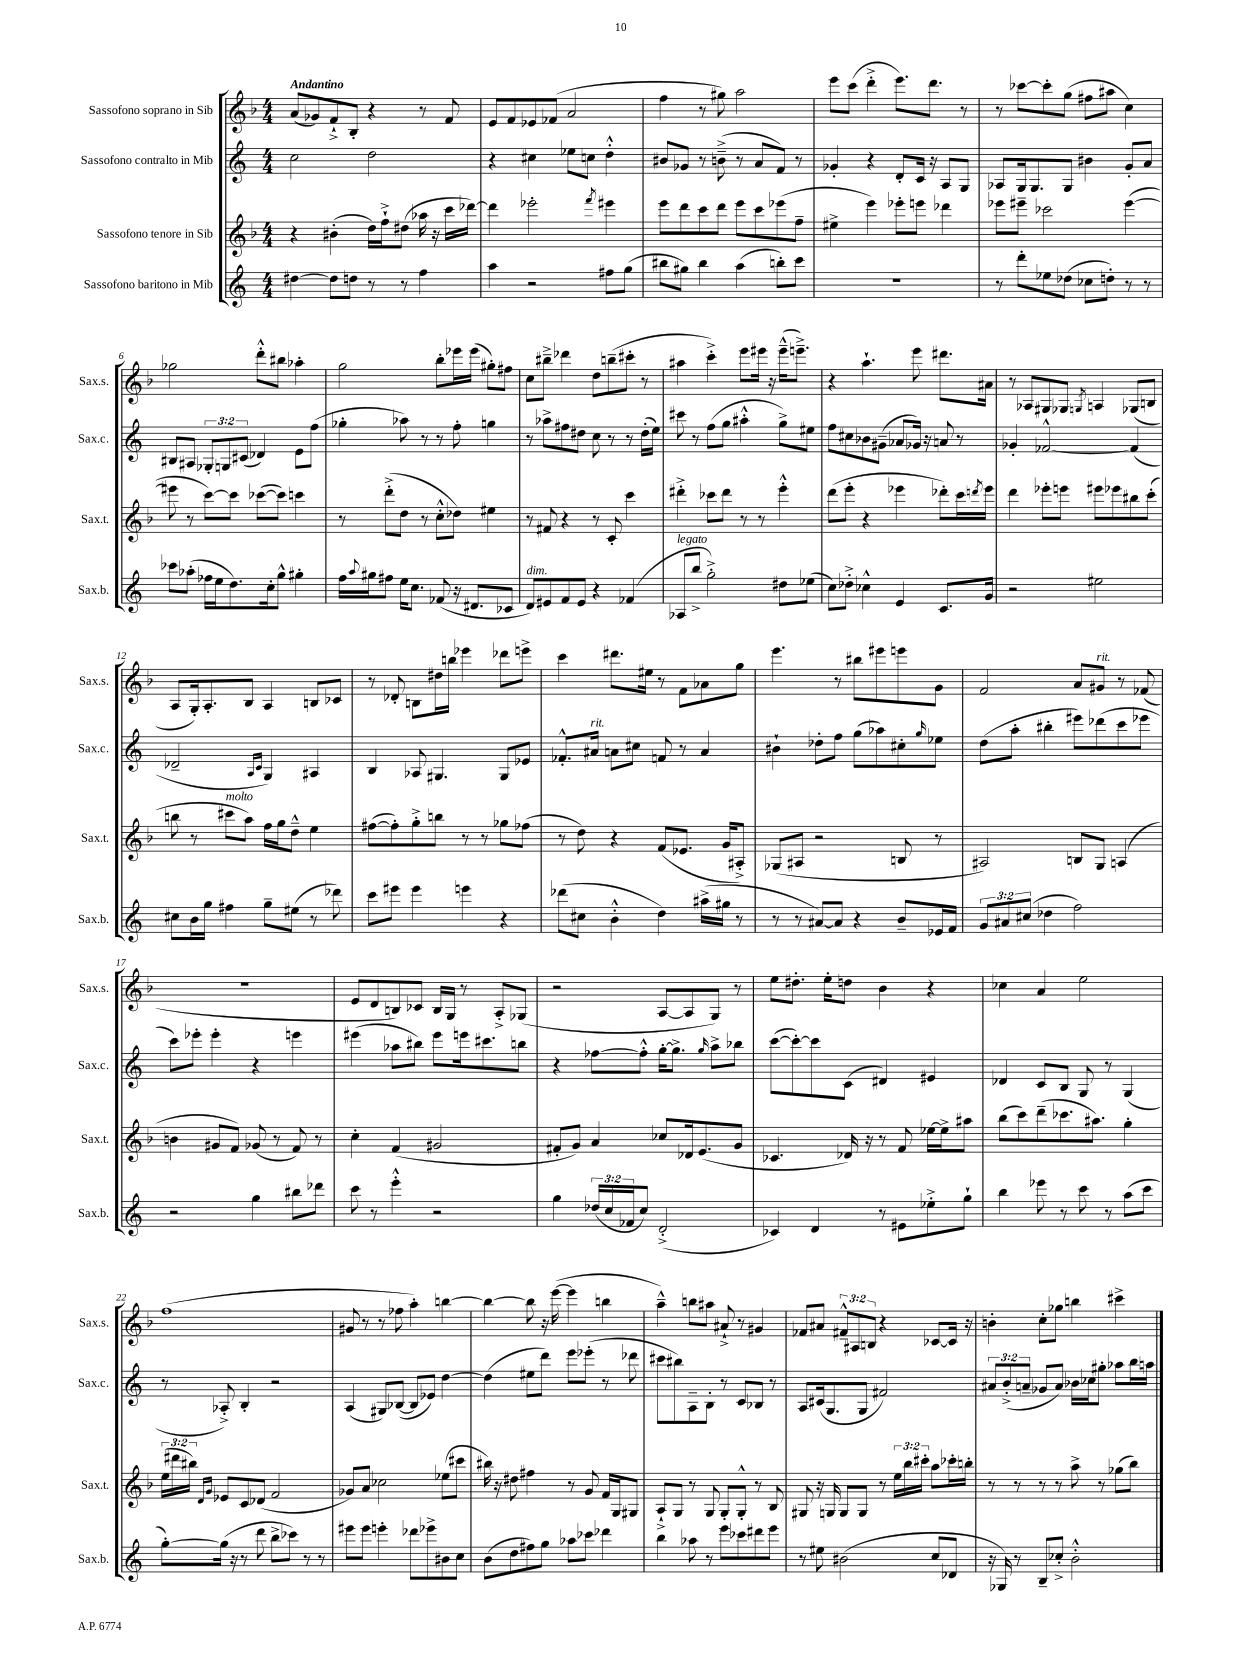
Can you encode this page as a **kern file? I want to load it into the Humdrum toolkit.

**kern	**kern	**kern	**kern
*staff4	*staff3	*staff2	*staff1
*clefG2	*clefG2	*clefG2	*clefG2
*k[]	*k[b-]	*k[]	*k[b-]
*M4/4	*M4/4	*M4/4	*M4/4
[4dd#	4r	2cc	(8a
.	.	.	8g-)
8dd#]	(4b#'	.	8f`^
8dd	.	.	8B-'
8r	16dd)	2dd	4r
.	16ff`^	.	.
8r	(8dd#	.	.
4ff	16aa-	.	8r
.	16r	.	.
.	16ccc	.	8f
.	[16ddd-)	.	.
=	=	=	=
4aa	4ddd-]	4r	8e
.	.	.	8f
2r	2eee-'	4cc#	8e-
.	.	.	(8f-
.	.	8ee-	2a
.	.	8cc	.
.	8qfff	.	.
8ff#	4eee#	4dd'^^	.
(8gg	.	.	.
=	=	=	=
8bb#	8eee	8b#	4ff
8gg#)	8ddd	8g-	.
4bb#	8ccc	8r	8r
.	8ddd	(8b~^	8gg#)
(4aa	8eee	8r	2aa
.	8ccc	8a	.
8bb')	(8eee-	8f)	.
8ccc	8ff~	8r	.
=	=	=	=
1r	4ee#^	4g-'	8eee
.	.	.	(8ccc
.	4eee)	4r	4ddd'^
.	8eee-'	8d'	8.eee)
.	8eee	16c	.
.	.	16r	8.ddd
.	4ddd-	8A	.
.	.	8G	8r
=	=	=	=
8r	8eee-	8A-	8r
8ddd'	8eee#~	16G	[8ccc-
.	.	8.G	.
8ee-	2ccc-	.	8ccc-']
(8dd-	.	8G	(8gg
8cc-	.	4b#	8ff#
8dd')	.	.	8aa#
8r	([4eee#	8g'	4cc)
8r	.	8a	.
=	=	=	=
8ccc-	8eee#]	8B#	2gg-
(8aa-'	8r	8A#	.
16ff-	[8ccc)	12G-'	.
16ee	.	.	.
.	.	12G	.
8.dd)	8ccc]	.	.
.	.	(12c#	.
.	([8ccc-	4d-)	8ddd'^^
16cc'	.	.	.
8gg^^	8ccc-])	.	8bb#
4gg#'	4ccc	8e	4aa-'
.	.	(8ff	.
=	=	=	=
16ff	8r	4gg-'	2gg
8qqaa	.	.	.
16gg#	.	.	.
8ff#	(8ddd'^	.	.
16ee	8dd	8aa-)	.
8.cc	.	.	.
.	8r	8r	.
(8f-	8cc'^^	8r	8bb-'
16r	8dd-)	8ff'	16eee-
8.d#	.	.	(16eee-
.	4ee#	4gg	8gg#')
8c-	.	.	8ff#
=	=	=	=
8d)	8r	8r	8cc
8e#	8f#	8aa-^	8bb#~^
8f	4r	8ff#	4ddd-
8e#	.	8dd#	.
4r	8r	8cc	8dd
.	8c'	8r	(8bb~
(4f-	4ccc	8r	8ccc#'
.	.	(16dd#'	8r
.	.	16ee)	.
=	=	=	=
8A-	4ddd#'^	8ccc#	4aa#
8bb^	.	8r	.
2gg'^)	8ccc-	(8ff	4ccc'^)
.	8ddd#	8gg	.
.	8r	4aa#'^^	8eee
.	8r	.	16eee#
.	.	.	16r
8dd#	4eee'^^	8gg^)	(16eee#~^^
.	.	.	8.eee~^)
(8ee-	.	8ee#	.
=	=	=	=
8cc)	(8ddd	8ff	4r
8dd-'^	8eee'	8cc#	.
4cc-^^	4r	8b-	4.aa`
.	.	(8g#~	.
4e	4eee-	8a-	.
.	.	16g-)	8eee
.	.	16r	.
8.c	8ddd-')	8a	8.ddd#
.	16ccc	8r	.
.	8qddd	.	.
16g	16eee-	.	16a#
=	=	=	=
2r	4ddd	4g-'	8r
.	.	.	8A-
.	8eee-'	[2f-^^	8G#
.	8eee	.	8G-
.	.	.	8qG
2ee#	8eee#	.	4A
.	8eee-	.	.
.	8bb#	(4f-]	(8G-
.	(8ccc'	.	8B
=	=	=	=
8cc#	8bb	2d-~	8A
16b	8r	.	16G')
16gg	.	.	8.A'
4ff#	8ccc#	.	.
.	8aa)	.	8B-
.	.	16qqA	.
.	.	16qqc	.
8gg~	16ff	4G)	4A
.	16gg	.	.
(8ee#	8dd~^^	.	.
8r	4ee	4A#	8B
8ddd-)	.	.	8c-
=	=	=	=
8ccc	([8ff#	4B	8r
8eee#	8ff#'])	.	8d-'
4eee#	8gg'^	8A-	8B
.	8bb	4.G#	16dd#
.	.	.	16bb
4eee	8r	.	4eee-
.	8r	.	.
4r	8gg-	8G#	8ddd-
.	(8ff-	8e-	8eee^
=	=	=	=
(8ddd-	8r	8.f-'^^	4ccc
8cc#	8dd)	.	.
.	.	16a#	.
4b'^^	4r	8a	8.ddd#
.	.	8cc#	.
.	.	.	16ee#
4dd)	(8f	8f	8r
.	8.e-	8r	8f
(16aa#^	.	4a	8a-
16gg#	16g	.	.
8r	8A#'^)	.	8gg
=	=	=	=
8r	(8G-	4b#`	4.eee
8r	8A#	.	.
[8a#)	2r	8dd-'	.
8a#]	.	8ff	8r
4r	.	(8gg	8bb#
.	.	8aa-)	8eee#
8b~	8B	8cc#'	8eee
.	.	16qqgg	.
16e-	8r	8ee-	8g
16f	.	.	.
=	=	=	=
12g	2A#)	(8dd	2f
12a#	.	.	.
.	.	8aa'	.
(12cc#	.	.	.
4dd-	.	4bb#'	.
2ff)	8B	8eee#)	8a
.	8G	(8ddd-	8g#
.	(4A	8ccc	8r
.	.	8eee-	(8f-
=	=	=	=
2r	4b	8ccc)	1r
.	.	8eee-'	.
.	8g#	4eee-'	.
.	8f)	.	.
4gg	(8g-	4r	.
.	8r	.	.
8bb#	8f)	4eee	.
8ddd-	8r	.	.
=	=	=	=
8ccc	4cc'	(4eee#	8e
8r	.	.	8d
4eee'^^	(4f	8aa-	8B)
.	.	8bb#)	8c-
2r	2g#	8eee#	16B
.	.	.	16G
.	.	16eee	8r
.	.	8.ccc#	.
.	.	.	8A'^
.	.	8bb	(8G-
=	=	=	=
4gg	8f#'	4r	2r
.	8g)	.	.
(24dd-	4a	[8ff-	.
24cc	.	.	.
24f-	.	.	.
8cc)	.	8ff-'^^]	.
(2d'^	8cc-	[16gg'	[8A
.	.	8.gg^]	.
.	16d-	.	8A]
.	(8.e	.	.
.	.	16qqgg	.
.	.	8aa^	8G)
.	8g	8bb-	8r
=	=	=	=
4c-)	4.c-	([8ccc	8ee
.	.	8ccc'_)	8.dd#'
4d	.	8ccc]	.
.	.	.	16ee'
.	16d-)	(8c	8dd
.	16r	.	.
8r	8r	4d#)	4b-
8e#	8f	.	.
8ee-'^	[16ee-	4e#	4r
.	16ee-^]	.	.
8gg`	8aa#	.	.
=	=	=	=
4bb	(8bb-	4d-	4cc-
.	8ccc)	.	.
8eee-	(8ddd~	8c	4a
8r	8.ccc-	8B	.
8ccc	.	8G	2ee
.	8.aa#)	.	.
8r	.	8r	.
(8aa	4gg'	(4G	.
8ccc	.	.	.
=	=	=	=
[8gg')	(24ee	8r	(1ff
.	24ddd#	.	.
.	24bb#)	.	.
.	16qqd	.	.
.	16qqg	.	.
(16gg]	8e-	8A-'^)	.
16r	.	.	.
8r	8c	4B'	.
8ddd	(8d-	.	.
8bb^	2f	2r	.
8ccc-)	.	.	.
8r	.	.	.
8r	.	.	.
=	=	=	=
8eee#	8g-)	(4A	8g#
8eee#	8a	.	8r
4eee'	2cc-	8G#)	8r
.	.	([8B-	8ff-
8ddd-	.	8B-]	4aa')
8eee-^	.	8e-)	.
8b#	(8ee-	[4dd	[4bb
8cc	8ccc#	.	.
=	=	=	=
(8b	16bb#)	(4dd]	4bb_
.	16r	.	.
8dd	8dd#	.	.
8ff#)	4ff#	8ee#	8bb]
8gg	.	8ddd)	16r
.	.	.	([16eee
8aa-	8r	8eee	4eee]
8ccc-	8g	(8eee-'	.
4ddd-	16f	8r	4bb
.	16G	.	.
.	8G#	8ddd-	.
=	=	=	=
4bb	8A`^	8ccc#	4aa~^^)
.	8G	8bb#)	.
8aa-	8r	8A~	8bb
8r	8G	8B'	8aa#
8eee	8G'	8r	8a#`^
8ccc-	8G'^^	8c	8r
8ddd#	8r	8B-	4g#
8eee	8B-	8r	.
=	=	=	=
8r	8G#	8A	8f-
8ee#	16r	(16c#	8a#
.	16G	8.G	.
(2b#	8G	.	12f#~^^
.	.	.	12A#
.	8G	8G	.
.	.	.	12B
.	8r	2f#)	4r
.	24ee	.	.
.	24bb-	.	.
.	24ccc#'	.	.
8cc	8aa	.	[8c-
8d-	16ccc-'	.	16c-]
.	16bb'	.	16r
=	=	=	=
16r	8r	12a#	4b'
16G-)	.	.	.
.	.	(12b'^	.
8r	8r	.	.
.	.	12a~	.
8B~	8r	8g-	8cc'
8cc-'^	8r	8a)	8gg-
2b'^^	8aa^	16b-	4bb
.	.	16cc-	.
.	8r	8gg#'	.
.	(8gg-	8aa-	4ccc#^
.	8bb-)	16bb	.
.	.	16aa	.
==	==	==	==
*-	*-	*-	*-
